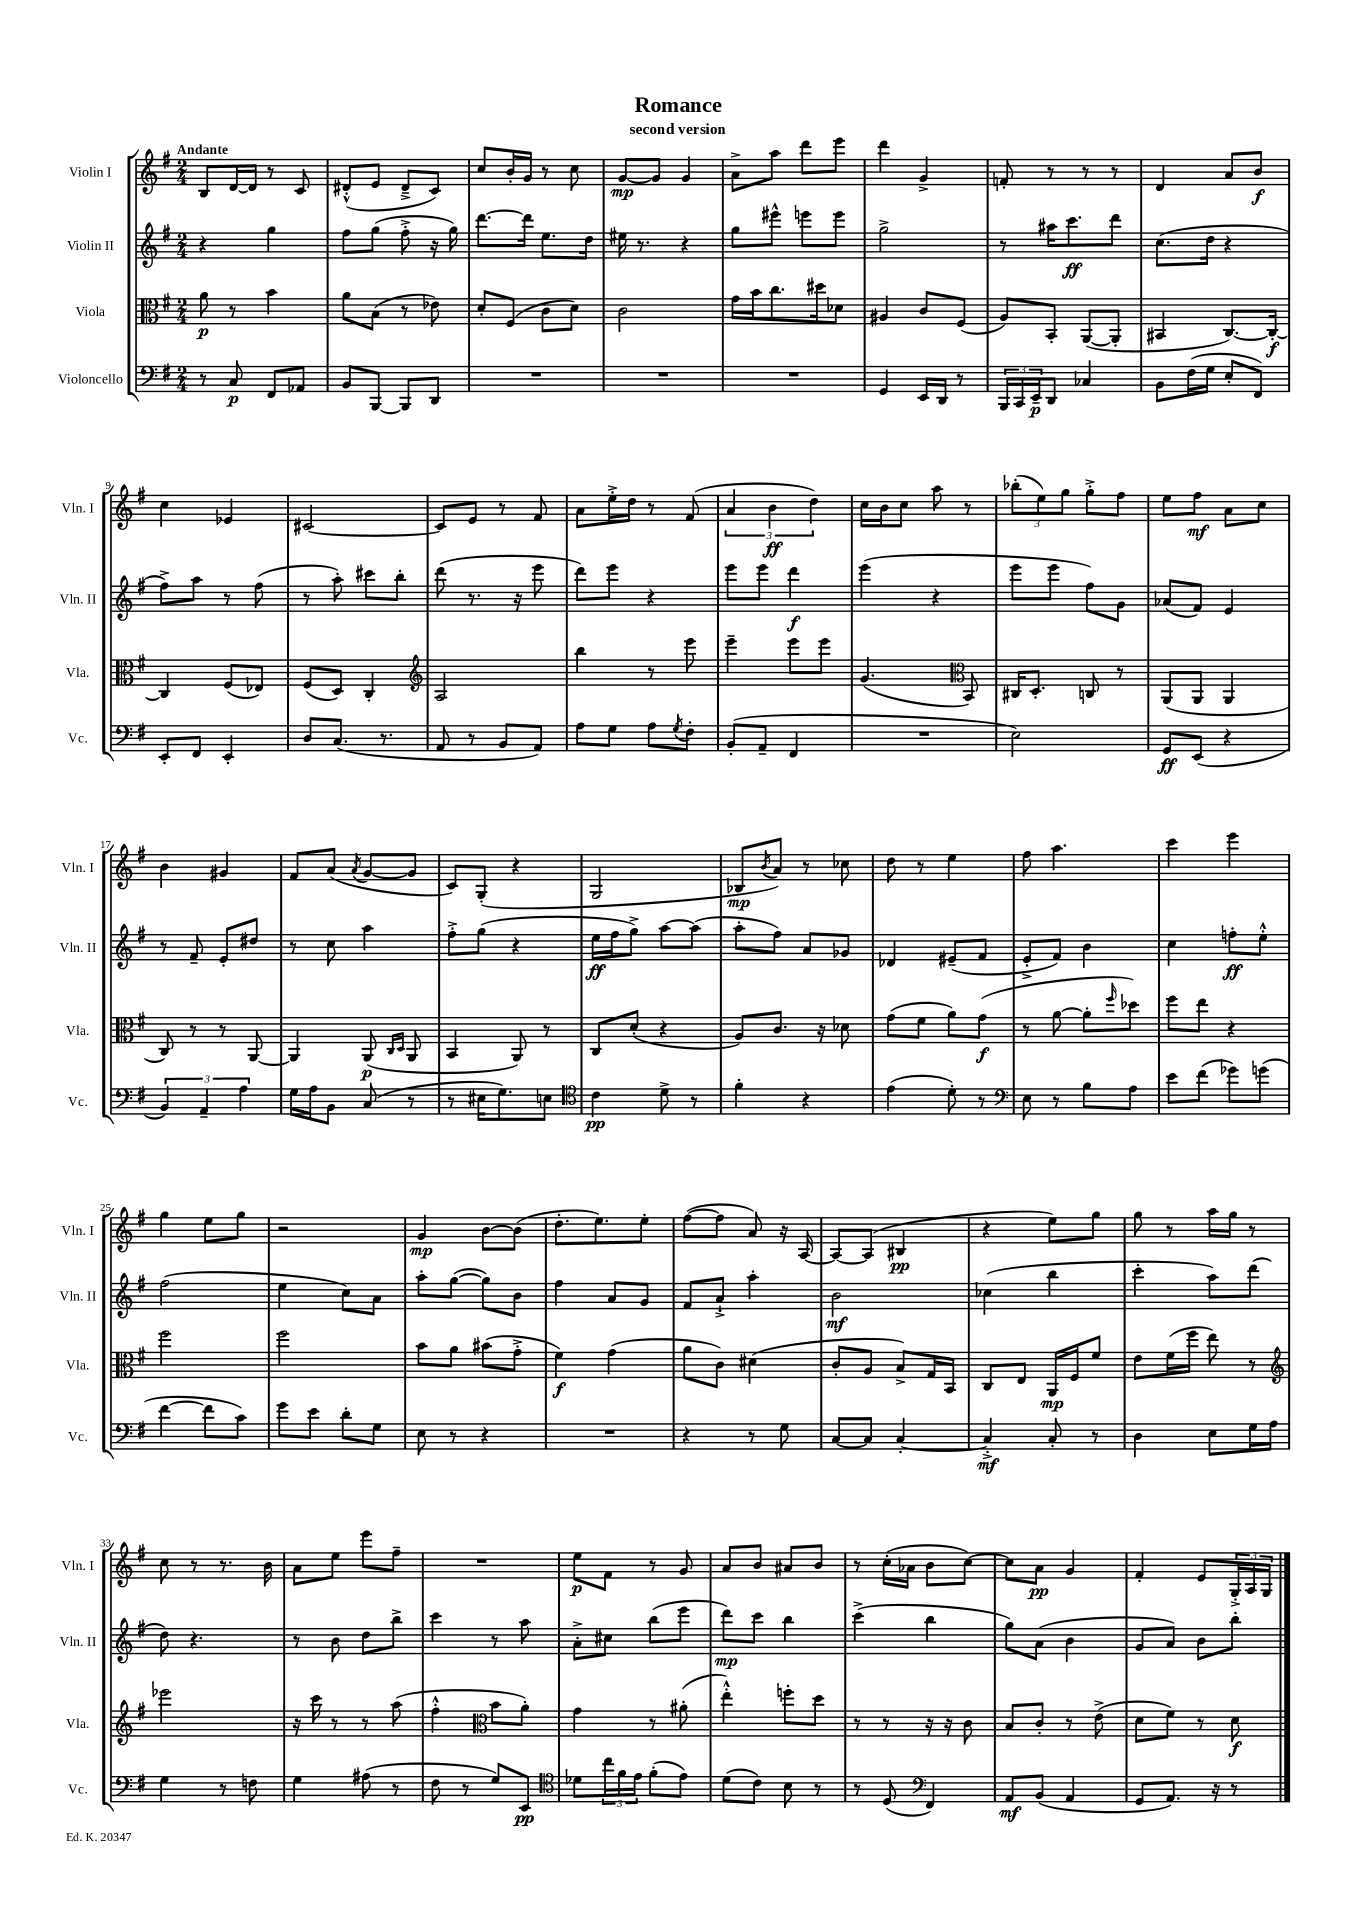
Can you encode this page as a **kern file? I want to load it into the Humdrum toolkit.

**kern	**kern	**kern	**kern
*staff4	*staff3	*staff2	*staff1
*clefF4	*clefC3	*clefG2	*clefG2
*k[f#]	*k[f#]	*k[f#]	*k[f#]
*M2/4	*M2/4	*M2/4	*M2/4
8r	8a	4r	8B
8C	8r	.	[16d
.	.	.	16d]
8FF#	4b	4gg	8r
8AA-	.	.	8c
=	=	=	=
8BB	8a	8ff#	(8d#'^^
[8BBB	(8B	(8gg	8e
8BBB]	8r	8ff#'^	8d#~^
8DD	8e-)	16r	8c)
.	.	16gg)	.
=	=	=	=
2r	8d'	[8.ddd	8cc
.	(8F#	.	16b'
.	.	16ddd]	16g
.	8c	8.ee	8r
.	8d)	.	8cc
.	.	16dd	.
=	=	=	=
2r	2c	16ee#	[8g
.	.	8.r	.
.	.	.	8g]
.	.	4r	4g
=	=	=	=
2r	16g	8gg	8a^
.	16b	.	.
.	8.cc	8eee#^^	8aa
.	.	8eee	8ddd
.	16dd#	.	.
.	8d-	8eee	8eee
=	=	=	=
4GG	4A#	2gg^	4ddd
16EE	8c	.	4g^
16DD	.	.	.
8r	(8F#	.	.
=	=	=	=
24BBB	8A)	8r	8f'
24CC	.	.	.
24EE~	.	.	.
8DD	8BB'	16aa#	8r
.	.	8.ccc	.
4C-	([8AA	.	8r
.	8AA']	8ddd	8r
=	=	=	=
8BB	4BB#	(8.cc	4d
(16F#	.	.	.
16G	.	16dd	.
8E'	[8.C)	4r	8a
8FF#)	.	.	8b
.	16C'_	.	.
=	=	=	=
8EE'	4C]	8ff#^)	4cc
8FF#	.	8aa	.
4EE'	(8F#	8r	4e-
.	8E-)	(8ff#	.
=	=	=	=
8D	(8F#	8r	[2c#
(8.C	8D)	8aa')	.
.	4C'	8ccc#	.
8.r	.	.	.
.	.	8bb'	.
=	=	=	=
*	*clefG2	*	*
8AA	2A	(8ddd	8c#]
8r	.	8.r	8e
8BB	.	.	8r
.	.	16r	.
8AA)	.	8eee	8f#
=	=	=	=
8A	4bb	8ddd)	8a
8G	.	8eee	16ee'^
.	.	.	16dd
8A	8r	4r	8r
8qG	.	.	.
8F#'	8eee	.	(8f#
=	=	=	=
(8BB'	4eee~	8eee	6a
8AA~	.	8eee	.
.	.	.	6b
4FF#	8eee	4ddd	.
.	.	.	6dd)
.	8eee	.	.
=	=	=	=
2r	(4.g	(4eee	16cc
.	.	.	16b
.	.	.	8cc
.	.	4r	8aa
*	*clefC3	*	*
.	8BB)	.	8r
=	=	=	=
2E)	16C#	8eee	(12bb-'
.	8.D'	.	.
.	.	.	12ee)
.	.	8eee	.
.	.	.	12gg
.	8C	8ff#)	8gg'^
.	8r	8g	8ff#
=	=	=	=
8GG	(8AA	(8a-	8ee
(8EE	8AA	8f#)	8ff#
4r	4AA	4e	8a
.	.	.	8cc
=	=	=	=
6BB)	8C)	8r	4b
.	8r	8f#~	.
6AA~	.	.	.
.	8r	8e'	4g#
6A	.	.	.
.	[8AA	8dd#	.
=	=	=	=
16G	4AA]	8r	8f#
16A	.	.	.
8BB	.	8cc	(8a
.	.	.	8qa
(8C	(8AA	4aa	[8g
.	16qqC	.	.
.	16qqD	.	.
8r	8AA	.	8g]
=	=	=	=
8r	4BB	8ff#'^	8c)
16E#	.	(8gg	(8G'
8.G)	.	.	.
.	8AA)	4r	4r
8E	8r	.	.
=	=	=	=
*clefC4	*	*	*
4c	8C	16ee	2G
.	.	16ff#	.
.	(8d'	8gg^)	.
8d^	4r	[8aa	.
8r	.	(8aa]	.
=	=	=	=
4f#'	8A)	8aa'	8B-
.	.	.	8qb
.	8.c	8ff#)	8a)
4r	.	8a	8r
.	16r	.	.
.	8d-	8g-	8cc-
=	=	=	=
(4e	(8g	4d-	8dd
.	8f#	.	8r
8d')	8a)	(8e#~	4ee
8r	(8g	8f#	.
=	=	=	=
*clefF4	*	*	*
8E	8r	8e'^	8ff#
8r	[8a	8f#)	4.aa
8B	8a']	4b	.
.	16qqff#	.	.
8A	8dd-)	.	.
=	=	=	=
8e	8ff#	4cc	4ccc
(8f#	8ee	.	.
8g-)	4r	8ff'	4eee
(8g	.	8ee'^^	.
=	=	=	=
[4f#	2ff#	(2ff#	4gg
8f#]	.	.	8ee
8c)	.	.	8gg
=	=	=	=
8g	2ff#	4ee	2r
8e	.	.	.
8d'	.	8cc)	.
8G	.	8a	.
=	=	=	=
8E	8b	8aa'	4g
8r	8a	([8gg	.
4r	(8b#	8gg])	[8b
.	8g'^	8b	(8b]
=	=	=	=
2r	4f#)	4ff#	8.dd'
.	.	.	8.ee)
.	(4g	8a	.
.	.	8g	8ee'
=	=	=	=
4r	8a	8f#	([8ff#
.	8c)	8a`^	8ff#]
8r	(4d#	4aa'	8a)
8G	.	.	16r
.	.	.	[16A
=	=	=	=
[8C	8c'	2b	8A_
8C]	8A	.	(8A]
[4C'	8B^)	.	4B#
.	16G	.	.
.	16BB	.	.
=	=	=	=
4C'^]	8C	(4cc-	4r
.	8E	.	.
8C'	16AA	4bb	8ee)
.	16F#	.	.
8r	8f#	.	8gg
=	=	=	=
4D	8e	4ccc'	8gg
.	(16f#	.	8r
.	16ff#	.	.
8E	8ee)	8aa)	16aa
.	.	.	16gg
16G	8r	(8ddd	8r
16A	.	.	.
=	=	=	=
*	*clefG2	*	*
4G	2eee-	8dd)	8cc
.	.	4.r	8r
8r	.	.	8.r
8F	.	.	.
.	.	.	16b
=	=	=	=
4G	16r	8r	8a
.	16ccc	.	.
.	8r	8b	8ee
(8A#	8r	8dd	8eee
8r	(8aa	8bb^	8ff#~
=	=	=	=
8F#	4ff#'^^	4ccc	2r
8r	.	.	.
*	*clefC3	*	*
8G)	8b	8r	.
8EE	8a')	8aa	.
=	=	=	=
*clefC4	*	*	*
8d-	4g	8a'^	8ee
24cc	.	8cc#	8f#
24f#	.	.	.
24e	.	.	.
(8f#'	8r	(8bb	8r
8e)	(8a#'	8eee	8g
=	=	=	=
(8d	4ee'^^)	8ddd)	8a
8c)	.	8ccc	8b
8B	8ff'	4bb	8a#
8r	8dd	.	8b
=	=	=	=
8r	8r	(4ccc^	8r
(8D	8r	.	(16cc'
.	.	.	16a-
*clefF4	*	*	*
4FF#)	16r	4bb	8b
.	16r	.	.
.	8c	.	[8cc)
=	=	=	=
8AA	8B	8gg)	8cc]
(8BB	8c'	(8a	8a
4AA	8r	4b	4g
.	(8e^	.	.
=	=	=	=
8GG	8d	8g	4f#'
8.AA)	8f#)	8a)	.
.	8r	8b	8e
16r	.	.	.
8r	8d	8bb'	24G'^
.	.	.	24A
.	.	.	24G
==	==	==	==
*-	*-	*-	*-
